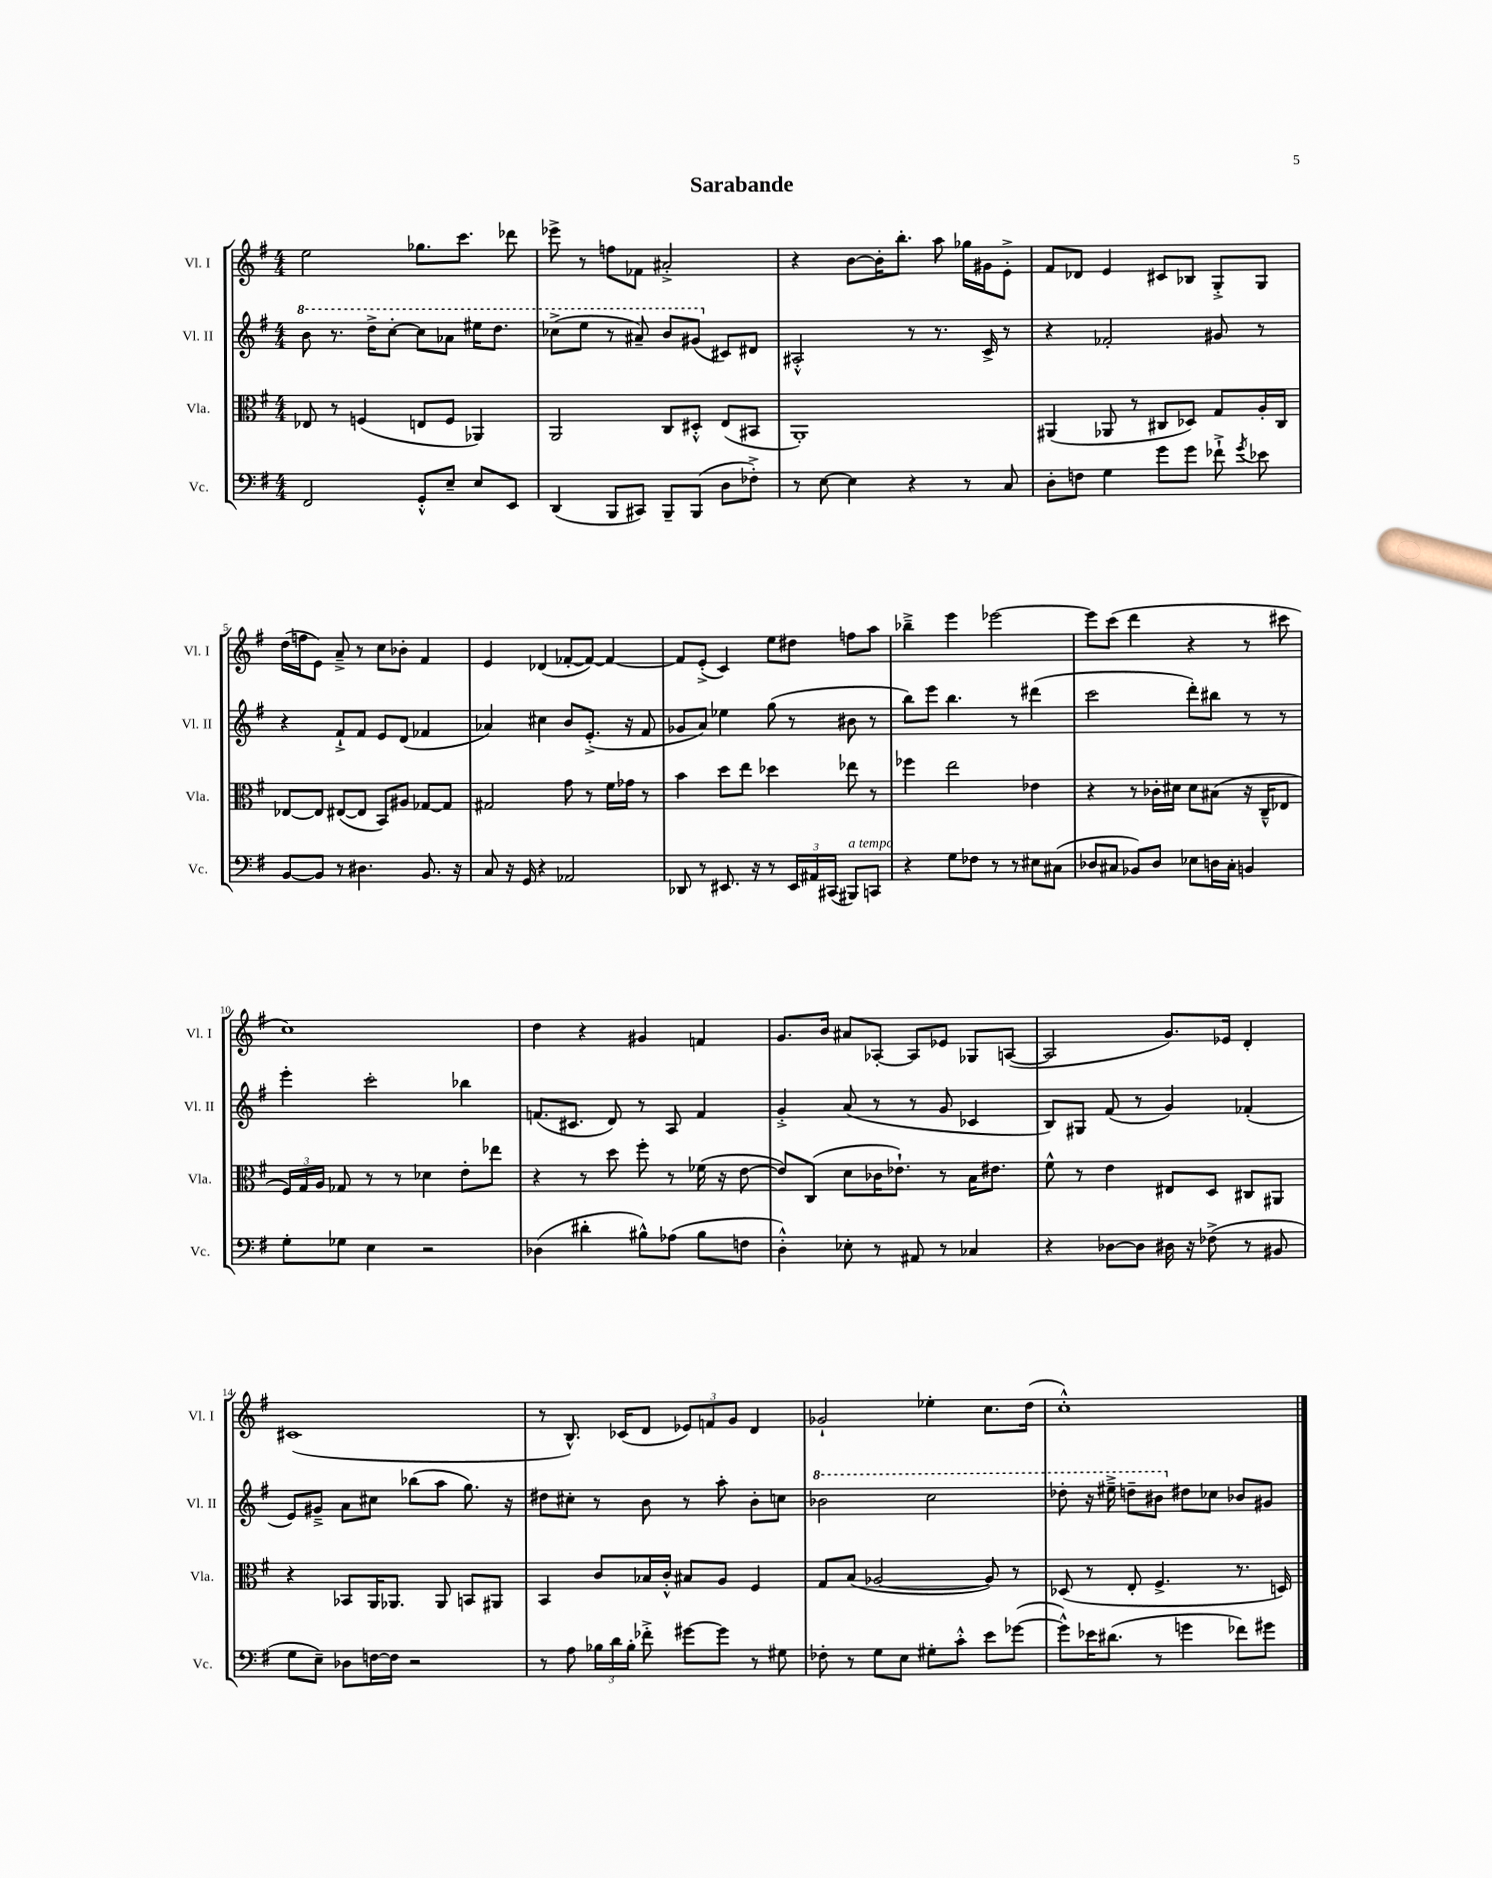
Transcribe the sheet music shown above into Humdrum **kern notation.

**kern	**kern	**kern	**kern
*staff4	*staff3	*staff2	*staff1
*clefF4	*clefC3	*clefG2	*clefG2
*k[f#]	*k[f#]	*k[f#]	*k[f#]
*M4/4	*M4/4	*M4/4	*M4/4
2FF#/	8E-/	8bb\	2ee\
.	8r	8.r	.
.	(4F/	.	.
.	.	16ddd^\LK	.
.	.	[8ccc'\J	.
8GG'^^/L	8E/L	8ccc\]L	8.gg-\L
8E~/J	8F/J	8aa-\J	.
.	.	.	8.ccc\J
8E/L	4AA-/)	16eee#\LK	.
.	.	8.ddd\J	.
8EE/J	.	.	8ddd-\
=	=	=	=
(4DD/	2AA/	(8ccc-^\L	8eee-^\
.	.	8eee\J	8r
8BBB/L	.	8r	8ff\L
8CC#/J)	.	8aa#~/)	8f-\J
8BBB~/L	8C/L	8bb/L	2a#'^/
(8BBB/J	8D#'^^/J	(8gg#/J	.
8D\L	(8E/L	8c#/L)	.
8F-'^\J)	8BB#/J	8d#/J	.
=	=	=	=
8r	1AA')	2A#'^^/	4r
[8E\	.	.	.
4E\]	.	.	[8b\L
.	.	.	16b'\]K
.	.	.	8.bb'\J
4r	.	8r	.
.	.	8.r	8aa\
8r	.	.	16gg-\LL
.	.	16c^/	16g#\J
8C/	.	8r	8e'^\J
=	=	=	=
8D'\L	(4AA#/	4r	8f#/L
8F\J	.	.	8d-/J
4G\	8AA-/	2f-'/	4e/
.	8r	.	.
8g\L	8C#/L	.	8c#/L
8g\J	8D-/J)	.	8B-/J
8f-`^\	8G/L	8g#/	8G'^/L
8qg/	.	.	.
8e-\	16A'/L	8r	8G/J
.	16C#/JJ	.	.
=	=	=	=
[8BB/L	[8E-/L	4r	(16dd\LL
.	.	.	16ff\J
8BB/]J	8E-/]J	.	8e\J)
8r	([8E#/L	8f#`^/L	8a~^/
4.D#\	8E#/]J	8f#/J	8r
.	8BB/L)	8e/L	8cc\L
.	8A#/J	(8d/J	8b-'\J
8.BB/	[8G-/L	4f-/	4f#/
.	8G-/]J	.	.
16r	.	.	.
=	=	=	=
8C/	2G#/	4a-/)	4e/
16r	.	.	.
16GG/	.	.	.
4r	.	4cc#\	(4d-/
2AA-/	8g\	8b/L	[8f-'/L
.	8r	(8.e'^/J	8f-/_J)
.	16f#\LL	.	4f-/_
.	16g-\JJ	16r	.
.	8r	8f#/	.
=	=	=	=
8DD-/	4b\	8g-/L	8f-/]L
8r	.	8a/J)	(8e'^/J
8.EE#/	8dd\L	4ee-\	4c/)
.	8ee\J	.	.
16r	.	.	.
8r	4dd-\	(8gg\	8ee\L
24EE#/LL	.	8r	8dd#\J
24AA#/	.	.	.
(24CC#/JJ	.	.	.
8BBB#/L)	8ee-\	8b#\	8ff\L
8CC/J	8r	8r	8aa\J
=	=	=	=
4r	4ff-\	8bb\L)	4bb-~^\
.	.	8eee\J	.
8G\L	2ee\	4.bb\	4eee\
8F-\J	.	.	.
8r	.	.	[2eee-\
8r	.	8r	.
8E#\L	4e-\	(4ddd#\	.
(8C#\J	.	.	.
=	=	=	=
8D-/L	4r	2ccc\	8eee-\]L
8C#/J	.	.	(8ccc\J
8BB-/L)	8r	.	4ddd\
8D-/J	16c-'\LL	.	.
.	16d#\JJ	.	.
8E-\L	8d#\L	8ddd'\L)	4r
16D\L	(8B#\J	8bb#\J	.
16C#'\JJ	.	.	.
4BB/	16r	8r	8r
.	16C~^^/LK	.	.
.	8E-/J	8r	8ccc#\
=	=	=	=
8G'\L	24F#/LL)	4eee'\	1cc)
.	24G/	.	.
.	24A/JJ	.	.
8G-\J	8G-/	.	.
4E\	8r	2ccc'\	.
.	8r	.	.
2r	4d-\	.	.
.	8e'\L	4bb-\	.
.	8ee-\J	.	.
=	=	=	=
(4D-\	4r	(8.f/L	4dd\
.	.	8.c#/J	.
4d#'\	8r	.	4r
.	8dd\	8d/)	.
8B#^^\L)	8ff#'\	8r	4g#/
(8A-\J	8r	8A/	.
8B#\L	(16f-\	4f/	4f/
.	16r	.	.
8F\J	[8e\	.	.
=	=	=	=
4D'^^\)	8e/]L)	4g'^/	8.g/L
.	(8C/J	.	.
.	.	.	16b/Jk
8E-'\	8d\L	(8a/	8a#/L
8r	16c-\K	8r	[8A-'/J
.	8.e-`\J)	.	.
8AA#/	.	8r	8A-/]L
8r	8r	8g/	8e-/J
4C-/	16B\LK	4c-/	8G-/L
.	8.e#\J	.	.
.	.	.	([8A/J
=	=	=	=
4r	8f#^^\	8B/L)	2A/]
.	8r	8G#/J	.
[8D-\L	4e\	(8f#/	.
8D-\]J	.	8r	.
16D#\	8E#/L	4g/)	8.g/L)
16r	.	.	.
(8F-^\	8D/J	.	.
.	.	.	16e-/Jk
8r	8C#/L	(4f-'/	4d'/
8BB#/	8AA#/J	.	.
=	=	=	=
8G\L	4r	8e/L)	(1c#
8E~\J)	.	8g#~^/J	.
8D-\L	8BB-/L	8a\L	.
[16F\L	16AA/K	8cc#\J	.
16F\]JJ	8.AA-/J	.	.
2r	.	(8bb-\L	.
.	8AA-/	8aa\J	.
.	8BB/L	8.gg\)	.
.	8AA#/J	.	.
.	.	16r	.
=	=	=	=
8r	4BB/	8dd#\L	8r
8A\	.	8cc#'\J	8.B^^/)
24B-\LL	8c/L	8r	.
24d\	.	.	.
.	.	.	(16c-/LK
24B-'\JJ	.	.	.
8f-'^\	16B-/L	8b\	8d/J
.	16c'^^/JJ	.	.
[8g#\L	8B#/L	8r	12e-/L)
.	.	.	12f/
8g#\]J	8A/J	8aa'\	.
.	.	.	12g/J
8r	4F#/	8b'\L	4d/
8G#\	.	8cc\J	.
=	=	=	=
8F-'\	8G/L	2bb-\	2g-`/
8r	(8B/J	.	.
8G\L	[2A-/	.	.
8E\J	.	.	.
8G#'\L	.	2ccc\	4ee-'\
8c'^^\J	.	.	.
8e\L	8A-/])	.	8.cc\L
([8g-\J	8r	.	.
.	.	.	(16dd\Jk
=	=	=	=
8g-^^\]L)	(8D-/	8ddd-'\	1cc'^^)
16e-\K	8r	16r	.
(8.d#\J	.	16eee#~^\	.
.	8E'/	8ddd~\L	.
8r	4.F#^/	8bb#\J	.
4g\	.	8dd#\L	.
.	.	8cc-\J	.
8f-\L)	8.r	8b-/L	.
8g#\J	.	8g#/J	.
.	16D/)	.	.
==	==	==	==
*-	*-	*-	*-
